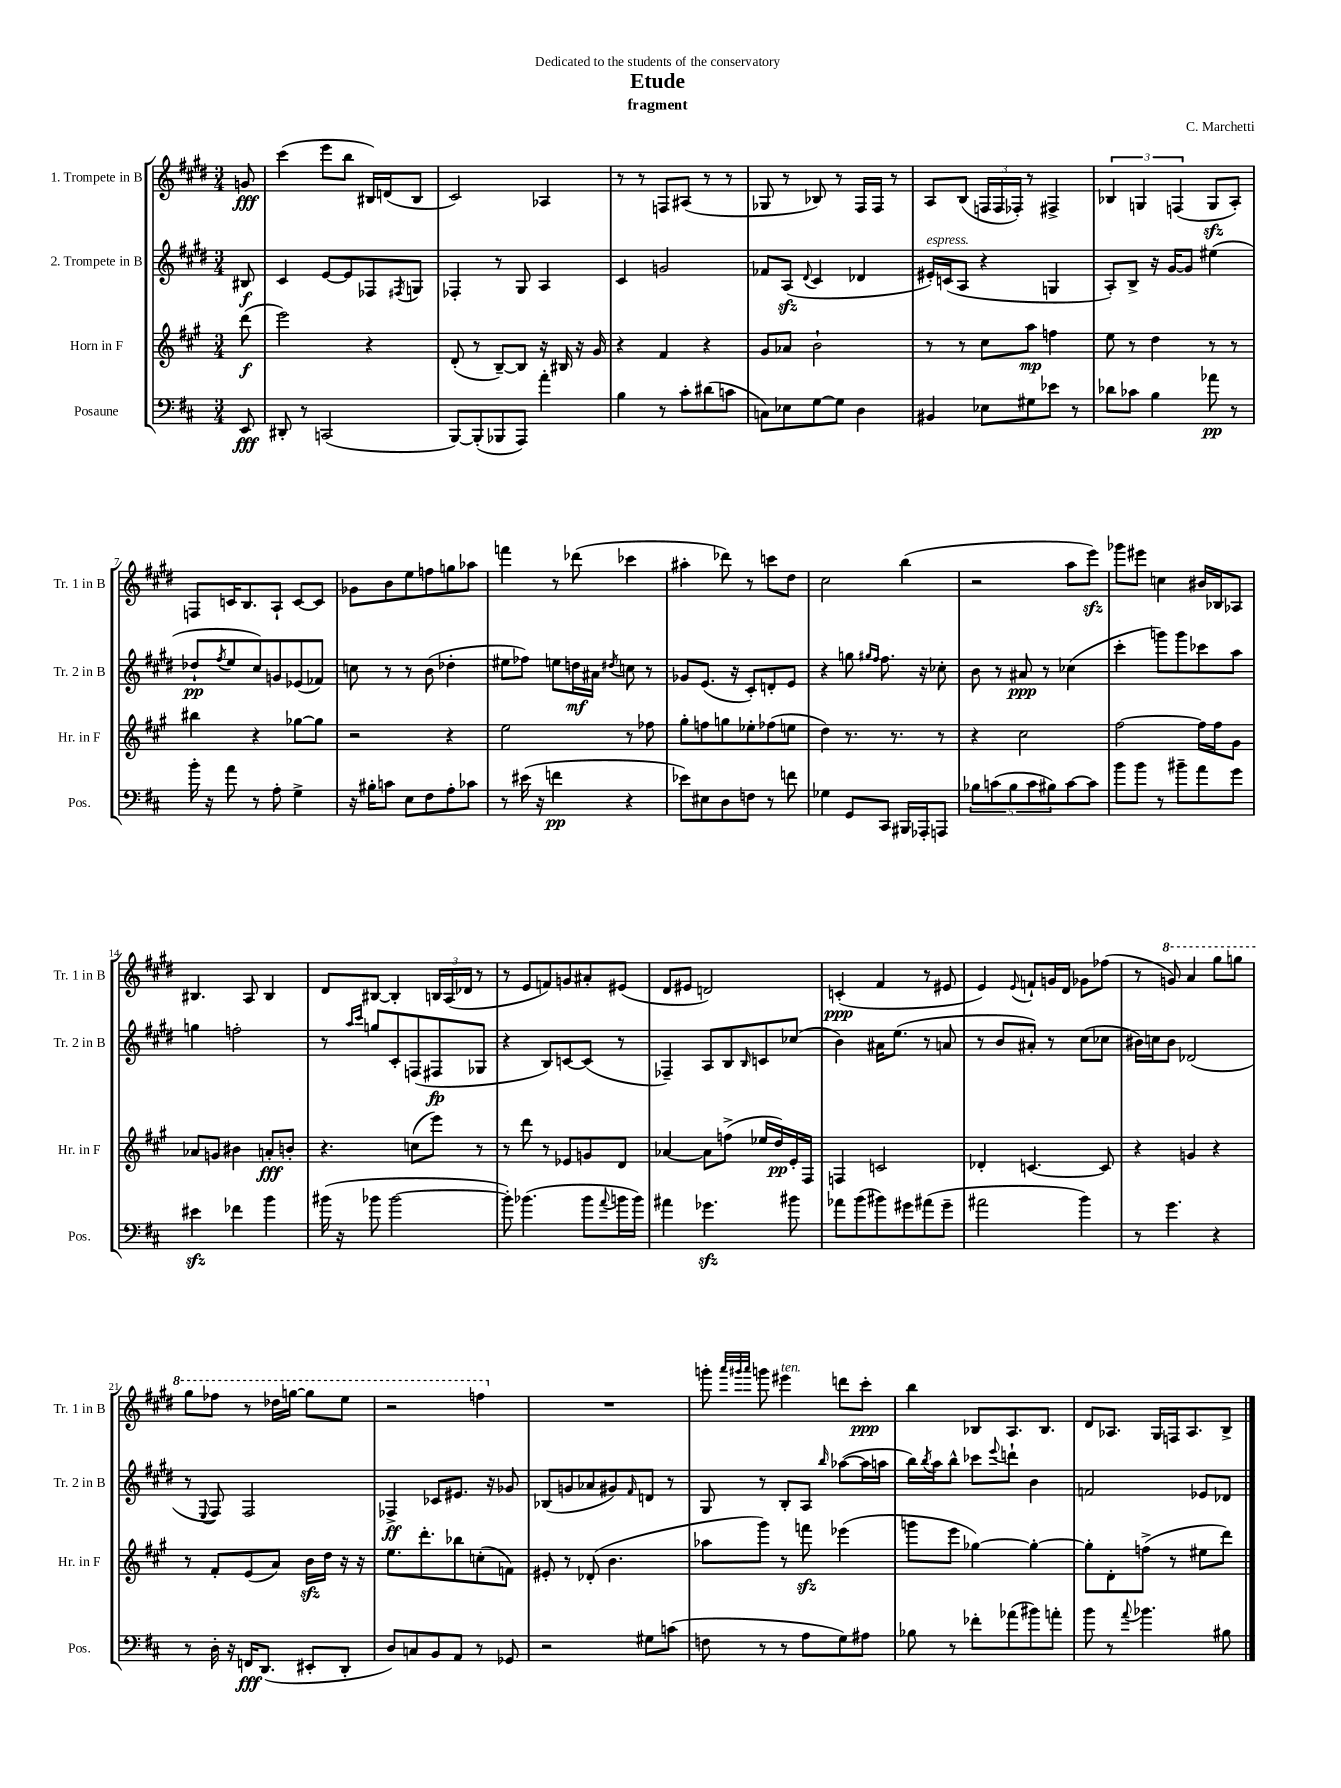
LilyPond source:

\header { title = "Etude" composer = "C. Marchetti" subtitle = "fragment" dedication = "Dedicated to the students of the conservatory" }
<<
\new StaffGroup <<
\new Staff = "s0" \with { instrumentName = "1. Trompete in B" shortInstrumentName = "Tr. 1 in B" } {
    \clef treble \key e \major \numericTimeSignature \time 3/4 \partial 8
    g'8\fff |
    cis'''4( e'''8 b''8 bis16) d'16( bis8 |
    cis'2) aes4 |
    r8 r8 f8 ais8( r8 r8 |
    ges8 r8 bes8) r8 fis16 fis16 r8 |
    a8 b8( \tuplet 3/2 { f16 f16 fes16-.) } r8 fis4-> |
    \tuplet 3/2 { bes4 g4 f4( } g8\sfz a8-.) |
    f8 c'16 b8. a8-! c'8~ c'8 |
    ges'8 b'8 e''8 f''8 g''8 aes''8 |
    f'''4 r8 des'''8( ces'''4 |
    ais''4-. des'''8) r8 c'''8 dis''8 |
    cis''2 b''4( |
    r2 a''8 e'''8\sfz) |
    ges'''8 eis'''8 c''4 bis'16 bes16 aes8 |
    bis4. a8 bis4 |
    dis'8 bis8~ bis4-. \tuplet 3/2 { b16 a16( des'16 } r8 |
    r8 e'8 f'8) g'8 ais'8-. eis'8( |
    dis'8 eis'8 d'2) |
    c'4-.\ppp( fis'4 r8 eis'8 |
    e'4) \appoggiatura { e'8 } f'8-! g'16 dis'16 ges'8 fes''8( |
    r8 \ottava #1 g''8) a''4 gis'''8 g'''8 |
    gis'''8 fes'''8 r8 des'''16 g'''16~ g'''8 e'''8 |
    r2 f'''4 \ottava #0 |
    R2. |
    g'''8-. \grace { a'''32 gis'''32 a'''32 } g'''8 eis'''4^\markup { \italic "ten." } d'''8 cis'''8-.\ppp |
    b''4 bes8 a8. bes8. |
    dis'8 aes8. gis16 f16 aes8. b8-> \bar "|." |
}
\new Staff = "s1" \with { instrumentName = "2. Trompete in B" shortInstrumentName = "Tr. 2 in B" } {
    \clef treble \key e \major \numericTimeSignature \time 3/4 \partial 8
    bis8\f |
    cis'4 e'8~ e'8 fes8 \acciaccatura { fis8 } g8 |
    fes4-. r8 gis8 a4 |
    cis'4 g'2 |
    fes'8 a8\sfz( \appoggiatura { dis'8 } cis'4 des'4 |
    eis'16-.^\markup { \italic "espress." }) c'16( a8 r4 g4 |
    a8-.) b8-> r16 gis'16~ gis'8 eis''4( |
    des''8-!\pp \acciaccatura { fis''8 } e''8 cis''8) g'8 ees'8( fes'8) |
    c''8 r8 r8 b'8( des''4-. |
    eis''8 fes''8) e''8 d''16\mf ais'16 \acciaccatura { dis''8 } c''8 r8 |
    ges'8 e'8.( r16 cis'8-.) d'8-. e'8 |
    r4 g''8 \grace { gis''16 fis''16 } fis''8. r16 ces''8-. |
    b'8 r8 ais'8\ppp r8 ces''4( |
    cis'''4-. g'''8) g'''8 ces'''8 a''8 |
    g''4 f''2-. |
    r8 \grace { a''16 cis'''16 } g''8 cis'8-. f8( fis8\fp ges8 |
    r4 b8) c'8~ c'8( r8 |
    fes4--) a8 b8 \grace { b16 } c'8 ces''8( |
    b'4) ais'16 e''8.( r8 a'8 |
    r8 b'8 ais'8-.) r8 cis''8( ces''8 |
    bis'16) c''16 bis'8 des'2( |
    r8 \appoggiatura { e8 } fis8) fis2 |
    fes4->\ff ces'8 eis'8. r16 ges'8 |
    bes8( g'8 aes'8 gis'8) \grace { fis'16 } d'8 r8 |
    gis8 r8 b8-. a8 \grace { b''16 } aes''8~( aes''16 a''16 |
    b''16) \acciaccatura { b''8 } a''16 b''8-^ ces'''8 \appoggiatura { e'''8 } d'''8-! b'4 |
    f'2 ees'8 des'8 \bar "|." |
}
\new Staff = "s2" \with { instrumentName = "Horn in F" shortInstrumentName = "Hr. in F" } {
    \clef treble \key a \major \numericTimeSignature \time 3/4 \partial 8
    d'''8\f( |
    e'''2) r4 |
    d'8-.( r8 b8~--) b8 r16 bis16 r16 gis'16 |
    r4 fis'4 r4 |
    gis'8 aes'8 b'2-! |
    r8 r8 cis''8 a''8\mp f''4 |
    e''8 r8 d''4 r8 r8 |
    bis''4 r4 ges''8~ ges''8 |
    r2 r4 |
    e''2 r8 fes''8 |
    gis''8-. f''8 g''8 ees''8-. fes''8( e''8 |
    d''4) r8. r8. r8 |
    r4 cis''2 |
    fis''2~ fis''16 fis''16 gis'8 |
    aes'8 g'8 bis'4 a'8-.\fff b'8-. |
    r4. c''8( e'''8) r8 |
    r8 d'''8 r8 ees'8 g'8 d'8 |
    aes'4~ aes'8 f''8->( ees''16 d''16\pp) e'16-. fis16 |
    f4 c'2 |
    des'4-. c'4.~ c'8 |
    r4 g'4 r4 |
    r8 fis'8-. e'8( a'8) b'16\sfz d''16 r16 r16 |
    e''8. d'''8.-. bes''8 c''8-.( f'8) |
    eis'8-. r8 des'8-.( b'4. |
    aes''8 gis'''8) r8 f'''8\sfz ees'''4( |
    g'''8 e'''8 ges''4~) ges''4~-. |
    ges''8-. d'8-. f''8->( r8 eis''8 d'''8) \bar "|." |
}
\new Staff = "s3" \with { instrumentName = "Posaune" shortInstrumentName = "Pos." } {
    \clef bass \key d \major \numericTimeSignature \time 3/4 \partial 8
    e,8\fff |
    dis,8-. r8 c,2( |
    b,,8~) b,,8-.( bes,,8 a,,8) a'4-. |
    b4 r8 cis'8-. dis'8( c'8 |
    c8) ees8 g8~ g8 d4 |
    bis,4 ees8 gis8 ees'8 r8 |
    des'8 ces'8 b4 aes'8\pp r8 |
    b'16-. r16 a'8 r8 a8-. g4-> |
    r16 bis16-. c'8 e8 fis8 a8-. ces'8 |
    r8 eis'16( r16 f'4\pp r4 |
    ees'8) eis8 d8 f8 r8 f'8 |
    ges4 g,8 cis,8 bis,,16 aes,,16-. a,,8 |
    \tuplet 5/4 { bes8 c'8( bes8 c'8 bis8) } c'8~ c'8 |
    b'8 b'8 r8 bis'8-- a'8 g'8 |
    eis'4\sfz fes'4 b'4 |
    bis'16( r16 bes'8 bes'2~ |
    bes'8-.) bes'4.( bes'8 \appoggiatura { a'8 } b'16 b'16) |
    ais'4 ges'4.\sfz bis'8 |
    aes'8 b'8( bis'8) gis'8 ais'8( gis'8-- |
    ais'2 b'4) |
    r8 g'4. r4 |
    r8 d16-. r16 f,16\fff d,8.( eis,8-. d,8-. |
    d8) c8 b,8 a,8 r8 ges,8 |
    r2 gis8 c'8( |
    f8 r8 r8 a8 g8) ais8 |
    bes8 r8 fes'8-. aes'8( bis'8) a'8-. |
    b'8 r8 \appoggiatura { a'8 } bes'4. bis8 \bar "|." |
}
>>
>>
